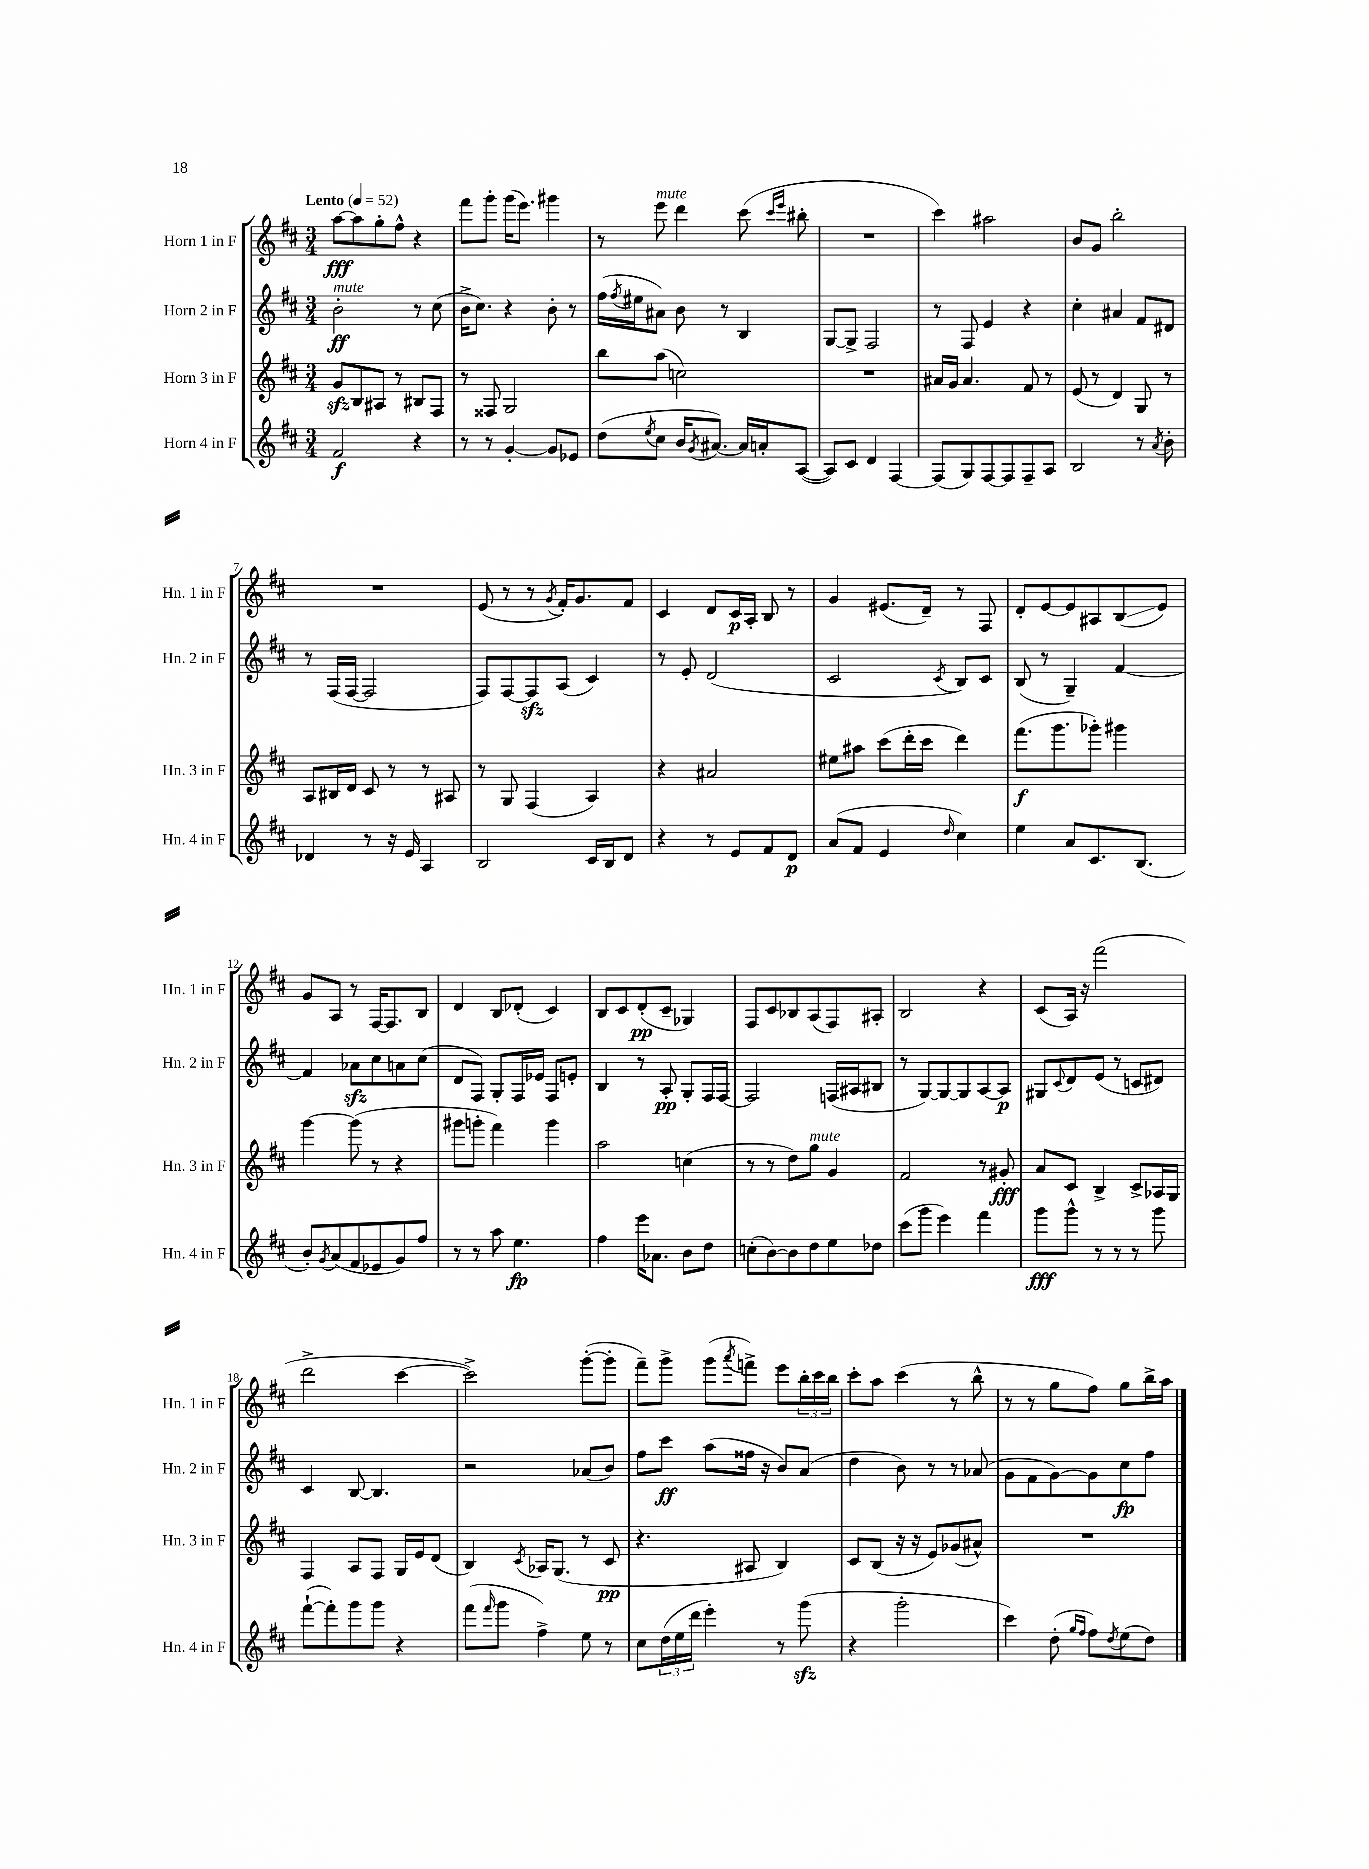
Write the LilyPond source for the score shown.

<<
\new StaffGroup <<
\new Staff = "s0" \with { instrumentName = "Horn 1 in F" shortInstrumentName = "Hn. 1 in F" } {
    \clef treble \key d \major \numericTimeSignature \time 3/4 \tempo "Lento" 4 = 52
    a''8~\fff a''8 g''8-. fis''8-^ r4 |
    fis'''8 g'''8-. g'''16( e'''8.) gis'''4 |
    r8 e'''8^\markup { \italic "mute" } d'''4 cis'''8( \grace { cis'''16 e'''16 } bis''8-. |
    R2. |
    cis'''4) ais''2 |
    b'8 g'8 b''2-. |
    R2. |
    e'8( r8 r8 \acciaccatura { g'8 } fis'16-.) g'8. fis'8 |
    cis'4 d'8 cis'16\p a16-. b8 r8 |
    g'4 eis'8.( d'16--) r8 fis8 |
    d'8-. e'8~ e'8 ais8 b8\glissando( e'8) |
    g'8 a8 r8 fis16~ fis8. b8 |
    d'4 b8 des'8-.( cis'4) |
    b8 cis'8 d'8-.\pp( cis'8-- ges4) |
    fis8 cis'8 bes8 a8( fis8) ais8-. |
    b2 r4 |
    cis'8( a16) r16 fis'''2( |
    d'''2-> cis'''4~ |
    cis'''2->) g'''8~-.( g'''8-. |
    fis'''8--) g'''8-> g'''8( \acciaccatura { a'''8 } f'''8->) e'''8 \tuplet 3/2 { b''16-. cis'''16 b''16 } |
    cis'''8-. a''8 cis'''4( r8 b''8-^ |
    r8 r8 g''8 fis''8) g''8 b''16-> a''16 \bar "|." |
}
\new Staff = "s1" \with { instrumentName = "Horn 2 in F" shortInstrumentName = "Hn. 2 in F" } {
    \clef treble \key d \major \numericTimeSignature \time 3/4
    b'2-.\ff^\markup { \italic "mute" } r8 cis''8( |
    b'16-> cis''8.) r4 b'8-. r8 |
    fis''16( \acciaccatura { fis''8 } eis''16 ais'8) b'8 r8 b4 |
    g8~ g8-> fis2 |
    r8 fis8 e'4 r4 |
    cis''4-. ais'4 fis'8 dis'8 |
    r8 fis16( fis16~ fis2 |
    fis8) fis8~ fis8\sfz a8( cis'4) |
    r8 e'8-. d'2( |
    cis'2 \acciaccatura { cis'8 } b8) cis'8 |
    b8( r8 g4--) fis'4~ |
    fis'4 aes'8\sfz cis''8 a'8 cis''8( |
    d'8 fis8) g8-. fis16 ees'16 fis8 e'8-. |
    b4 r8 a8-.\pp g8-. fis16 fis16~ |
    fis2 f16( ais16 bis8 |
    r8 g8~) g8~ g8 a8~ a8\p |
    gis8 \appoggiatura { cis'8 } d'8 e'8( r8 c'8 dis'8) |
    cis'4 b8~ b4. |
    r2 aes'8( b'8) |
    fis''8 cis'''8\ff a''8( fisis''16 r16 b'8) a'8( |
    d''4 b'8) r8 r8 aes'8( |
    g'8 fis'8 g'8~) g'8 cis''8\fp fis''8 \bar "|." |
}
\new Staff = "s2" \with { instrumentName = "Horn 3 in F" shortInstrumentName = "Hn. 3 in F" } {
    \clef treble \key d \major \numericTimeSignature \time 3/4
    g'8\sfz b8 ais8 r8 bis8 fis8 |
    r8 fisis8 g2 |
    b''8 a''8( c''2) |
    R2. |
    ais'16 g'16 ais'4. fis'8 r8 |
    e'8( r8 d'4) g8 r8 |
    a8 bis16 d'16 cis'8 r8 r8 ais8 |
    r8 g8 fis4( a4) |
    r4 ais'2 |
    eis''8 ais''8 cis'''8( d'''16-. cis'''16 d'''4) |
    fis'''8.\f( g'''8. ges'''8-.) gis'''4 |
    g'''4~ g'''8( r8 r4 |
    gis'''8 g'''8-. fis'''4) g'''4 |
    a''2 c''4( |
    r8 r8 d''8) g''8^\markup { \italic "mute" } g'4 |
    fis'2 r8 gis'8-.\fff |
    a'8 cis'8 b4-> cis'8-> aes16 g16 |
    fis4 a8 fis8 g16 e'16 d'8( |
    b4) \acciaccatura { cis'8 } aes16 g8.( r8 cis'8\pp |
    r4. ais8 b4) |
    cis'8 b8( r16 r16 e'8) ges'8( ais'8-^) |
    R2. \bar "|." |
}
\new Staff = "s3" \with { instrumentName = "Horn 4 in F" shortInstrumentName = "Hn. 4 in F" } {
    \clef treble \key d \major \numericTimeSignature \time 3/4
    fis'2\f r4 |
    r8 r8 g'4~-. g'8 ees'8 |
    d''8( \acciaccatura { e''8 } cis''8 b'16 \acciaccatura { g'8 } ais'8.~) ais'16 a'16-. a8~( |
    a8) cis'8 d'4 fis4~ |
    fis8( g8) fis8~ fis8 fis8-- a8 |
    b2 r8 \acciaccatura { a'8 } b'8-. |
    des'4 r8 r16 e'16 a4 |
    b2 cis'16 b16 d'8 |
    r4 r8 e'8 fis'8 d'8\p |
    a'8( fis'8 e'4 \grace { d''16 } cis''4) |
    e''4 a'8 cis'8. b8.( |
    b'8-.) \acciaccatura { g'8 } a'8( fis'8 ees'8 g'8) fis''8 |
    r8 r8 a''8 e''4.\fp |
    fis''4 e'''16 aes'8. b'8 d''8 |
    c''8-.( b'8~) b'8 d''8 e''8 des''8 |
    cis'''8( g'''8 e'''4) fis'''4 |
    g'''8\fff g'''8-^ r8 r8 r8 g'''8 |
    fis'''8~-!( fis'''8-.) g'''8 g'''8 r4 |
    fis'''8( \grace { fis'''16 } g'''8 fis''4->) e''8 r8 |
    cis''8 \tuplet 3/2 { d''16( e''16 d'''16 } e'''4-.) r8 g'''8\sfz( |
    r4 g'''2-. |
    cis'''4) d''8-.( \grace { g''16 fis''16 } fis''8) \acciaccatura { d''8 } e''8( d''8) \bar "|." |
}
>>
>>
